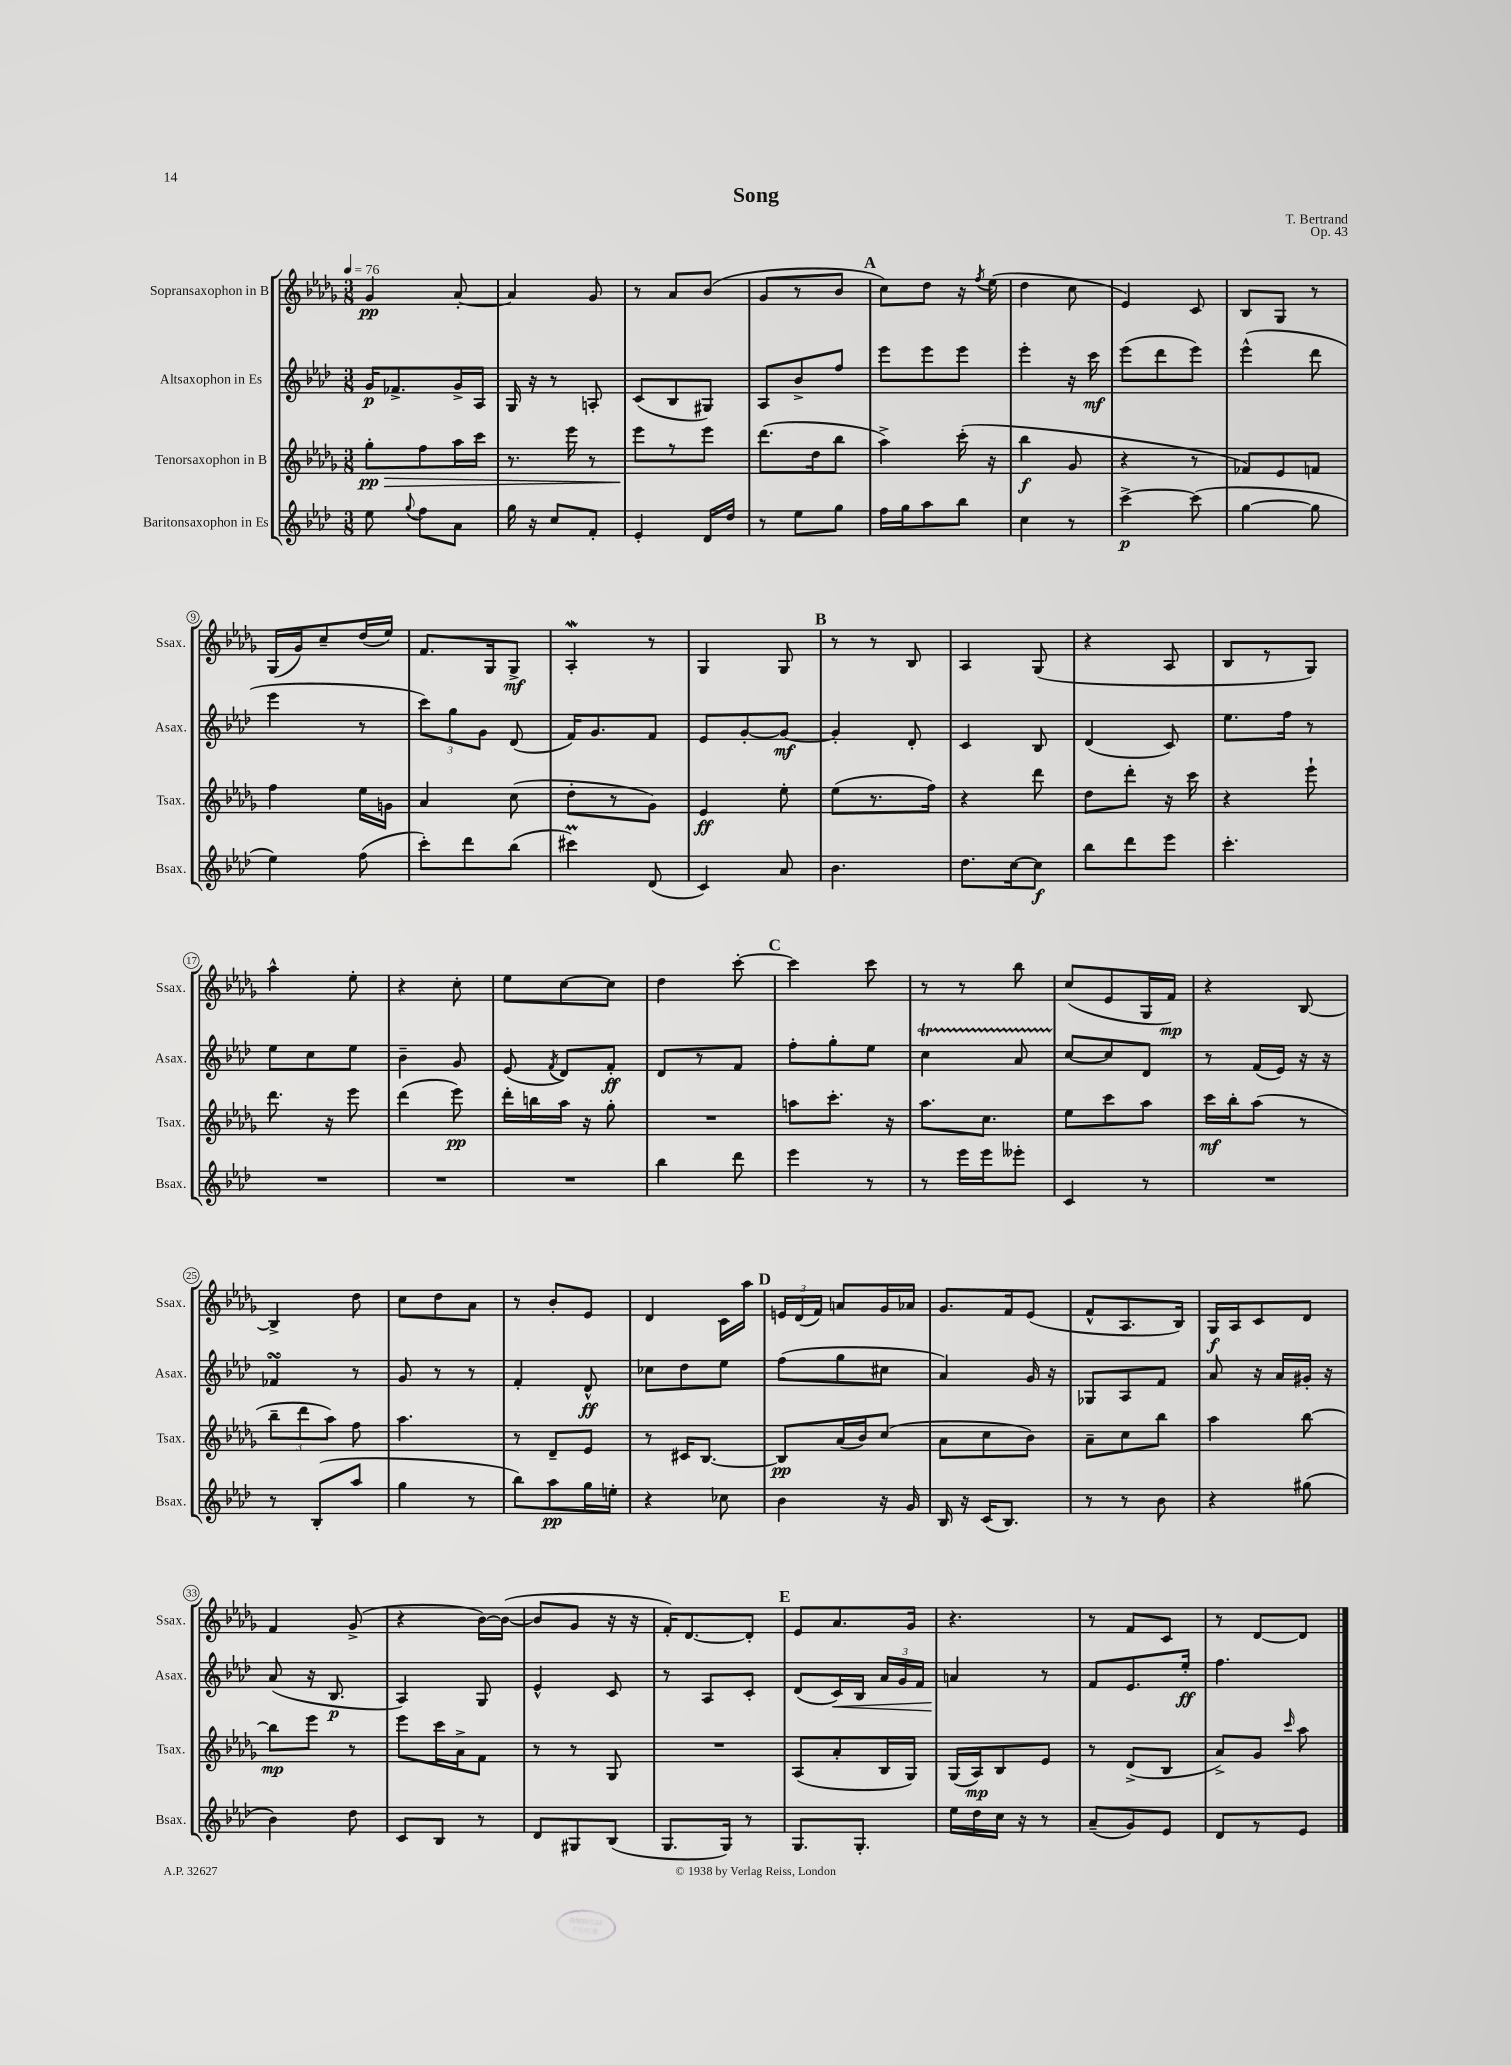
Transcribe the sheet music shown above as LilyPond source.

\header { title = "Song" composer = "T. Bertrand" opus = "Op. 43" }
<<
\new StaffGroup <<
\new Staff = "s0" \with { instrumentName = "Sopransaxophon in B" shortInstrumentName = "Ssax." } {
    \clef treble \key des \major \numericTimeSignature \time 3/8 \tempo 4 = 76
    \autoBeamOff ges'4\pp aes'8~-. |
    aes'4 ges'8 |
    r8 aes'8[ bes'8]( |
    ges'8[ r8 bes'8] |
    \mark \markup { \bold "A" } c''8[) des''8] r16 \acciaccatura { f''8 } ees''16( |
    des''4 c''8 |
    ees'4) c'8 |
    bes8[ ges8] r8 |
    ges16[( ges'16) c''8-- des''16( ees''16]) |
    f'8.[ ges16 ges8]->\mf |
    aes4-.\mordent r8 |
    ges4 ges8 |
    \mark \markup { \bold "B" } r8 r8 bes8 |
    aes4 ges8( |
    r4 aes8 |
    bes8[ r8 ges8]) |
    aes''4-^ ees''8-. |
    r4 c''8-. |
    ees''8[ c''8~ c''8] |
    des''4 c'''8~-. |
    \mark \markup { \bold "C" } c'''4 c'''8 |
    r8 r8 bes''8 |
    c''8[( ees'8 ges16 f'16]\mp) |
    r4 bes8~ |
    bes4-> des''8 |
    c''8[ des''8 aes'8] |
    r8 bes'8[-. ees'8] |
    des'4 c'16[ aes''16] |
    \mark \markup { \bold "D" } \tuplet 3/2 { e'16[ des'16( f'16]) } a'8[ ges'16 aes'16] |
    ges'8.[ f'16 ees'8]( |
    f'8[-^ aes8. bes16]) |
    ges16[\f aes16 c'8 des'8] |
    f'4 ges'8->( |
    r4 bes'16[~) bes'16]~( |
    bes'8[ ges'8] r16 r16 |
    f'16[-.) des'8.~ des'8]-. |
    \mark \markup { \bold "E" } ees'8[ aes'8. ges'16] |
    r4. |
    r8 f'8[ c'8] |
    r8 des'8[~ des'8] \bar "|." |
}
\new Staff = "s1" \with { instrumentName = "Altsaxophon in Es" shortInstrumentName = "Asax." } {
    \clef treble \key aes \major \numericTimeSignature \time 3/8
    \autoBeamOff g'16[\p fes'8.-> g'16-> aes16] |
    g16 r16 r8 a8-. |
    c'8[( bes8 gis8]) |
    aes8[ bes'8-> f''8] |
    \mark \markup { \bold "A" } ees'''8[ ees'''8 ees'''8] |
    ees'''4-. r16 c'''16\mf |
    ees'''8[( des'''8 ees'''8]) |
    ees'''4-^( des'''8 |
    ees'''4 r8 |
    \tuplet 3/2 { c'''8[) g''8 g'8] } des'8( |
    f'16[) g'8. f'8] |
    ees'8[ g'8~-. g'8]~\mf |
    \mark \markup { \bold "B" } g'4-. des'8-. |
    c'4 bes8 |
    des'4( c'8) |
    ees''8.[ f''16] r8 |
    ees''8[ c''8 ees''8] |
    bes'4-- g'8 |
    ees'8( \acciaccatura { f'8 } des'8[) f'8]-.\ff |
    des'8[ r8 f'8] |
    \mark \markup { \bold "C" } f''8[-. g''8-. ees''8] |
    c''4\startTrillSpan aes'8 |
    c''8[~\stopTrillSpan c''8 des'8] |
    r8 f'16[( ees'16]) r16 r16 |
    fes'4\turn r8 |
    g'8 r8 r8 |
    f'4-. des'8-^\ff |
    ces''8[ des''8 ees''8] |
    \mark \markup { \bold "D" } f''8[( g''8 cis''8] |
    aes'4) g'16 r16 |
    ges8[ aes8 f'8] |
    aes'8 r16 aes'16[ gis'16]-. r16 |
    aes'8( r16 bes8.\p |
    aes4) g8 |
    ees'4-^ c'8 |
    r8 aes8[ c'8]-. |
    \mark \markup { \bold "E" } des'8[( c'16\<) bes16] \tuplet 3/2 { aes'16[ g'16 f'16] } |
    a'4\! r8 |
    f'8[ ees'8. ees''16]-.\ff |
    f''4. \bar "|." |
}
\new Staff = "s2" \with { instrumentName = "Tenorsaxophon in B" shortInstrumentName = "Tsax." } {
    \clef treble \key des \major \numericTimeSignature \time 3/8
    \autoBeamOff ges''8[-.\pp\> f''8 aes''16 c'''16] |
    r8. ees'''16 r8 |
    ees'''8[\! r8 ees'''8] |
    des'''8.[( des''16 bes''8] |
    \mark \markup { \bold "A" } aes''4->) c'''16-.( r16 |
    bes''4\f ges'8 |
    r4 r8 |
    fes'8[) ees'8 f'8] |
    f''4 ees''16[ g'16] |
    aes'4 c''8( |
    des''8[-. r8 ges'8]) |
    ees'4\ff ees''8-. |
    \mark \markup { \bold "B" } ees''8[( r8. f''16]) |
    r4 des'''8 |
    des''8[ des'''8]-. r16 c'''16 |
    r4 ees'''8-! |
    des'''8. r16 ees'''8 |
    des'''4( ees'''8\pp) |
    des'''16[-. b''16 aes''16] r16 ges''8-. |
    R4. |
    \mark \markup { \bold "C" } a''8[ c'''8.]-. r16 |
    aes''8.[ c''8.] |
    ees''8[ c'''8 aes''8] |
    c'''16[\mf bes''16-. aes''8]( r8 |
    \tuplet 3/2 { bes''8[-- des'''8 aes''8]) } f''8 |
    aes''4. |
    r8 des'8[-- ees'8] |
    r8 cis'16[ bes8.]~ |
    \mark \markup { \bold "D" } bes8[\pp aes'16( bes'16) c''8]( |
    aes'8[ c''8 bes'8]) |
    aes'8[-- c''8 bes''8] |
    aes''4 bes''8~ |
    bes''8[\mp ees'''8] r8 |
    ees'''8[ c'''16 aes'16-> f'8] |
    r8 r8 ges8 |
    R4. |
    \mark \markup { \bold "E" } aes8[( aes'8-. bes16 ges16]) |
    ges16[( aes16\mp) bes8 ees'8] |
    r8 des'8[->( bes8] |
    aes'8[->) ges'8] \grace { c'''16 } aes''8 \bar "|." |
}
\new Staff = "s3" \with { instrumentName = "Baritonsaxophon in Es" shortInstrumentName = "Bsax." } {
    \clef treble \key aes \major \numericTimeSignature \time 3/8
    \autoBeamOff ees''8 \appoggiatura { g''8 } f''8[ aes'8] |
    g''16 r16 c''8[ f'8]-. |
    ees'4-. des'16[ des''16] |
    r8 ees''8[ g''8] |
    \mark \markup { \bold "A" } f''16[ g''16 aes''8 bes''8] |
    c''4 r8 |
    c'''4~->\p c'''8( |
    g''4~ g''8 |
    ees''4) f''8( |
    c'''8[-.) des'''8 bes''8]( |
    cis'''4\prall) des'8( |
    c'4) aes'8 |
    \mark \markup { \bold "B" } bes'4. |
    des''8.[ c''16~ c''8]\f |
    bes''8[ des'''8 ees'''8] |
    c'''4.-. |
    R4. |
    R4. |
    R4. |
    bes''4 des'''8 |
    \mark \markup { \bold "C" } ees'''4 r8 |
    r8 ees'''16[ ees'''16 eeses'''8]-. |
    c'4 r8 |
    R4. |
    r8 bes8[-.( aes''8] |
    g''4 r8 |
    bes''8[) aes''8\pp g''16 e''16]-. |
    r4 ces''8 |
    \mark \markup { \bold "D" } bes'4 r16 g'16 |
    bes16 r16 c'16[( bes8.]) |
    r8 r8 bes'8 |
    r4 gis''8( |
    bes'4) des''8 |
    c'8[ bes8] r8 |
    des'8[ gis8 bes8]( |
    g8.[ g16]) r8 |
    \mark \markup { \bold "E" } g8.[ g8.]-. |
    ees''16[ des''16 c''16] r16 r8 |
    aes'8[--( g'8) ees'8] |
    des'8[ r8 ees'8] \bar "|." |
}
>>
>>
\layout { \context { \Score \override BarNumber.stencil = #(make-stencil-circler 0.1 0.3 ly:text-interface::print) } }
